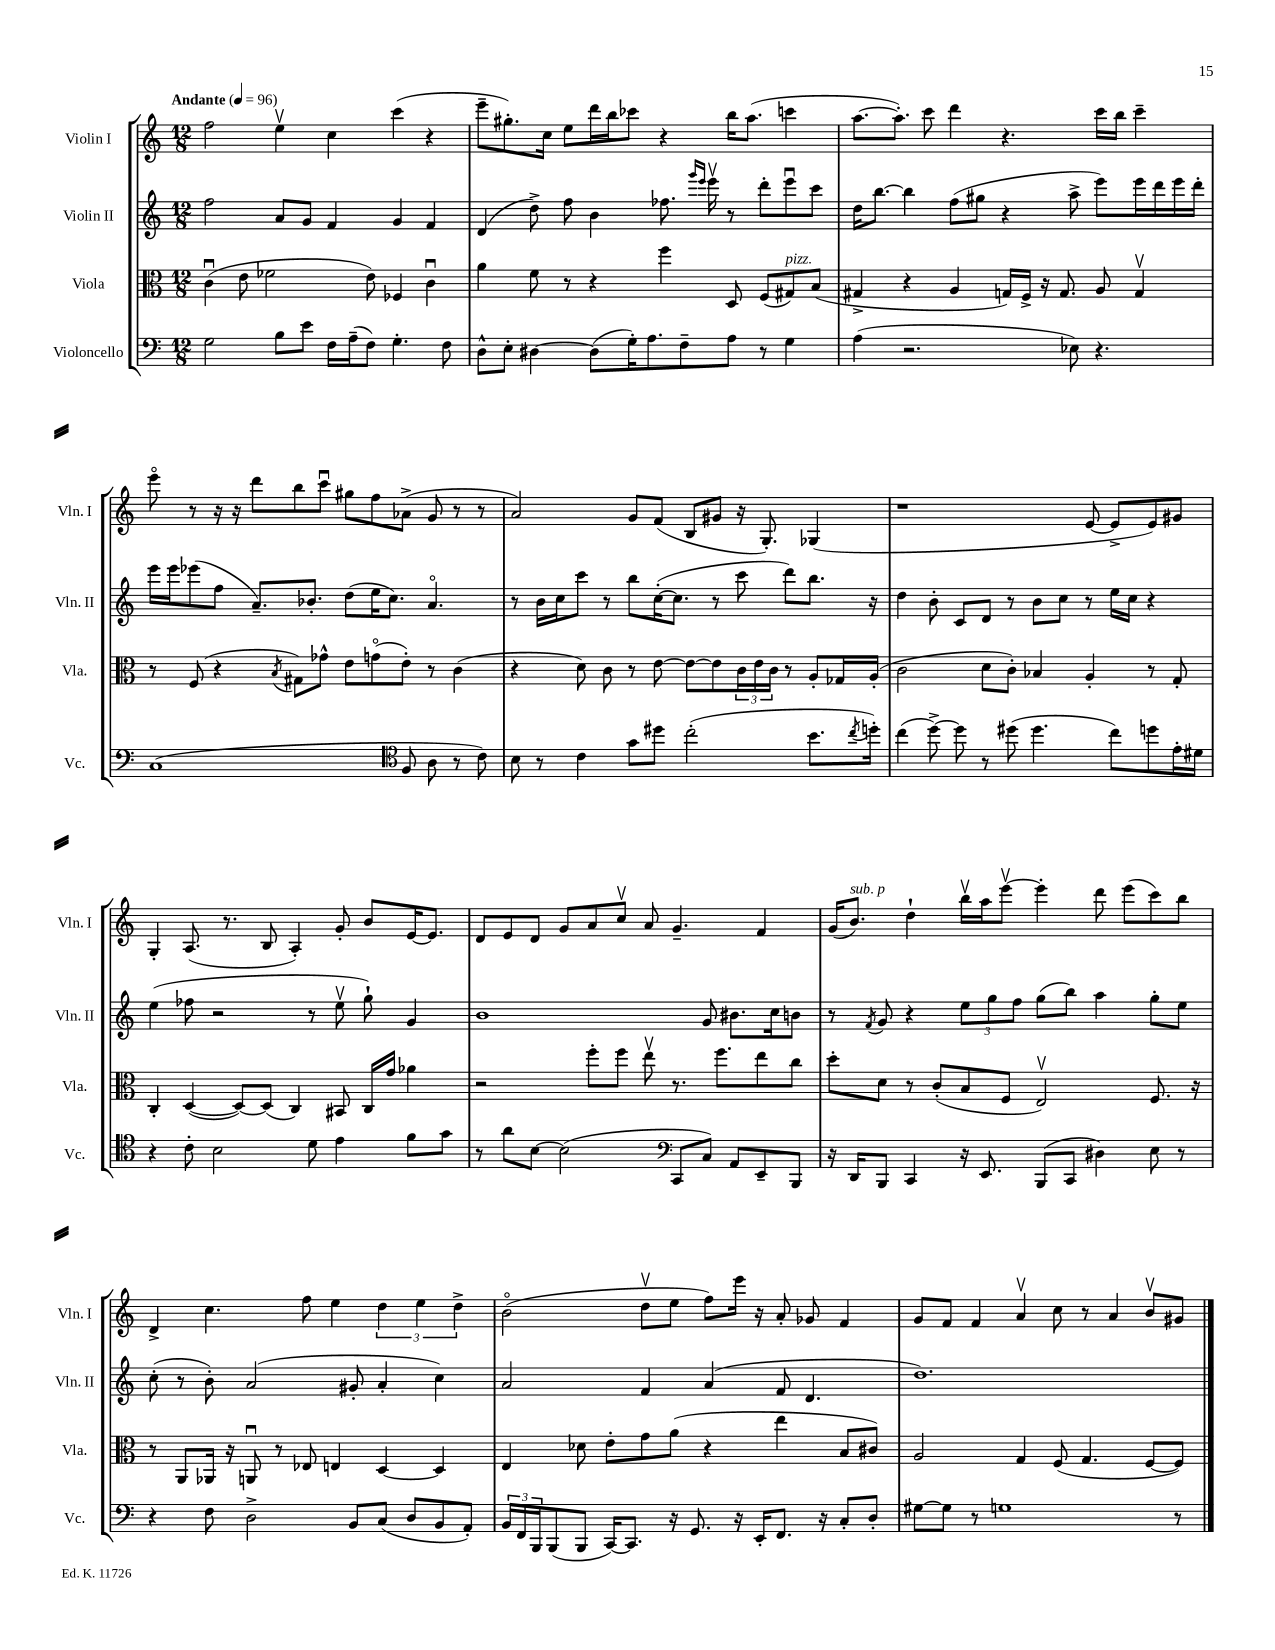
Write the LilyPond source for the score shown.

<<
\new StaffGroup <<
\new Staff = "s0" \with { instrumentName = "Violin I" shortInstrumentName = "Vln. I" } {
    \clef treble \key c \major \numericTimeSignature \time 12/8 \tempo "Andante" 4 = 96
    f''2 e''4\upbow c''4 c'''4( r4 |
    e'''8-- gis''8.-.) c''16 e''8 d'''16 b''16 ces'''8 r4 b''16 a''8.( c'''4 |
    a''8.~ a''8.-.) c'''8 d'''4 r4. c'''16 b''16 c'''4-- |
    e'''8\flageolet r8 r16 r16 d'''8 b''8 c'''8\downbow gis''8 f''8 aes'8->( g'8 r8 r8 |
    a'2) g'8 f'8( b8 gis'8 r16 g8.-.) ges4( |
    r1 e'8~ e'8-> e'8) gis'8 |
    g4-. a8.( r8. b8 a4-.) g'8-. b'8 e'16~ e'8. |
    d'8 e'8 d'8 g'8 a'8 c''8\upbow a'8 g'4.-- f'4 |
    g'16( b'8.^\markup { \italic "sub. p" }) d''4-! b''16\upbow a''16 e'''8~\upbow e'''4-. d'''8 e'''8( c'''8) b''8 |
    d'4-> c''4. f''8 e''4 \tuplet 3/2 { d''4 e''4 d''4-> } |
    b'2\flageolet( d''8\upbow e''8 f''8) e'''16 r16 a'8-. ges'8 f'4 |
    g'8 f'8 f'4 a'4\upbow c''8 r8 a'4 b'8\upbow gis'8 \bar "|." |
}
\new Staff = "s1" \with { instrumentName = "Violin II" shortInstrumentName = "Vln. II" } {
    \clef treble \key c \major \numericTimeSignature \time 12/8
    f''2 a'8 g'8 f'4 g'4 f'4 |
    d'4( d''8->) f''8 b'4 fes''8. \grace { g'''16 e'''16 } e'''16\upbow r8 d'''8-. e'''8\downbow c'''8 |
    d''16 b''8.~ b''4 f''8( gis''8 r4 a''8-> e'''8) e'''16 d'''16 e'''16 d'''16-. |
    e'''16 e'''16 ees'''8( f''8 a'8.--) bes'8.-. d''8( e''16 c''8.) a'4.\flageolet |
    r8 b'16 c''16 c'''8 r8 b''8 c''16~-.( c''8. r8 c'''8 d'''8) b''8. r16 |
    d''4 b'8-. c'8 d'8 r8 b'8 c''8 r8 e''16 c''16 r4 |
    e''4( fes''8 r2 r8 e''8\upbow g''8-!) g'4 |
    b'1 g'8 bis'8. c''16 b'8 |
    r8 \acciaccatura { f'8 } g'8 r4 \tuplet 3/2 { e''8 g''8 f''8 } g''8( b''8) a''4 g''8-. e''8 |
    c''8-.( r8 b'8-.) a'2( gis'8-. a'4-. c''4) |
    a'2 f'4 a'4( f'8 d'4. |
    d''1.) \bar "|." |
}
\new Staff = "s2" \with { instrumentName = "Viola" shortInstrumentName = "Vla." } {
    \clef alto \key c \major \numericTimeSignature \time 12/8
    c'4\downbow( e'8 fes'2 e'8) fes4 c'4\downbow |
    a'4 f'8 r8 r4 f''4 d8 f8( gis8^\markup { \italic "pizz." }) b8( |
    gis4-> r4 a4 g16) f16-> r16 g8. a8 g4\upbow |
    r8 f8( r4 \acciaccatura { b8 } gis8) ges'8-^ e'8 g'8\flageolet( e'8-.) r8 c'4( |
    r4 d'8) c'8 r8 e'8~ e'8~ e'8 \tuplet 3/2 { c'16 e'16 c'16 } r8 a8-. ges16 a16-.( |
    c'2 d'8 c'8-.) bes4 a4-. r8 g8-. |
    c4-. d4~( d8~) d8( c4) bis,8 c16 g'16 aes'4 |
    r2 f''8-. f''8 e''8\upbow r8. f''8. e''8 c''8 |
    d''8-. d'8 r8 c'8-.( b8 f8 e2\upbow) f8. r16 |
    r8 a,8 aes,16 r16 a,8\downbow r8 ees8 e4 d4~ d4 |
    e4 des'8 e'8-. g'8 a'8( r4 e''4 b8 cis'8) |
    a2 g4 f8( g4. f8~ f8) \bar "|." |
}
\new Staff = "s3" \with { instrumentName = "Violoncello" shortInstrumentName = "Vc." } {
    \clef bass \key c \major \numericTimeSignature \time 12/8
    g2 b8 e'8 f16 a16--( f8) g4.-. f8 |
    d8-^ e8-. dis4~ dis8( g16-.) a8. f8-- a8 r8 g4 |
    a4( r2. ees8) r4. |
    c1( \clef tenor f8 a8 r8 c'8) |
    b8 r8 c'4 g'8 dis''8 c''2-.( b'8. \acciaccatura { c''8 } d''16-.) |
    c''4( d''8~->) d''8 r8 dis''8( dis''4. c''8) d''8 e'16-. dis'16 |
    r4 c'8-. b2 d'8 e'4 f'8 g'8 |
    r8 a'8 b8~ b2( \clef bass c,8 c8) a,8 e,8-- b,,8 |
    r16 d,16 b,,8 c,4 r16 e,8. b,,8( c,8 dis4) e8 r8 |
    r4 f8 d2-> b,8 c8( d8 b,8 a,8-.) |
    \tuplet 3/2 { b,16 f,16 b,,16 } b,,8( b,,8 c,16~) c,8. r16 g,8. r16 e,16-. f,8. r16 c8-. d8-. |
    gis8~ gis8 r8 g1 r8 \bar "|." |
}
>>
>>
\layout { \context { \Score \remove "Bar_number_engraver" } }
